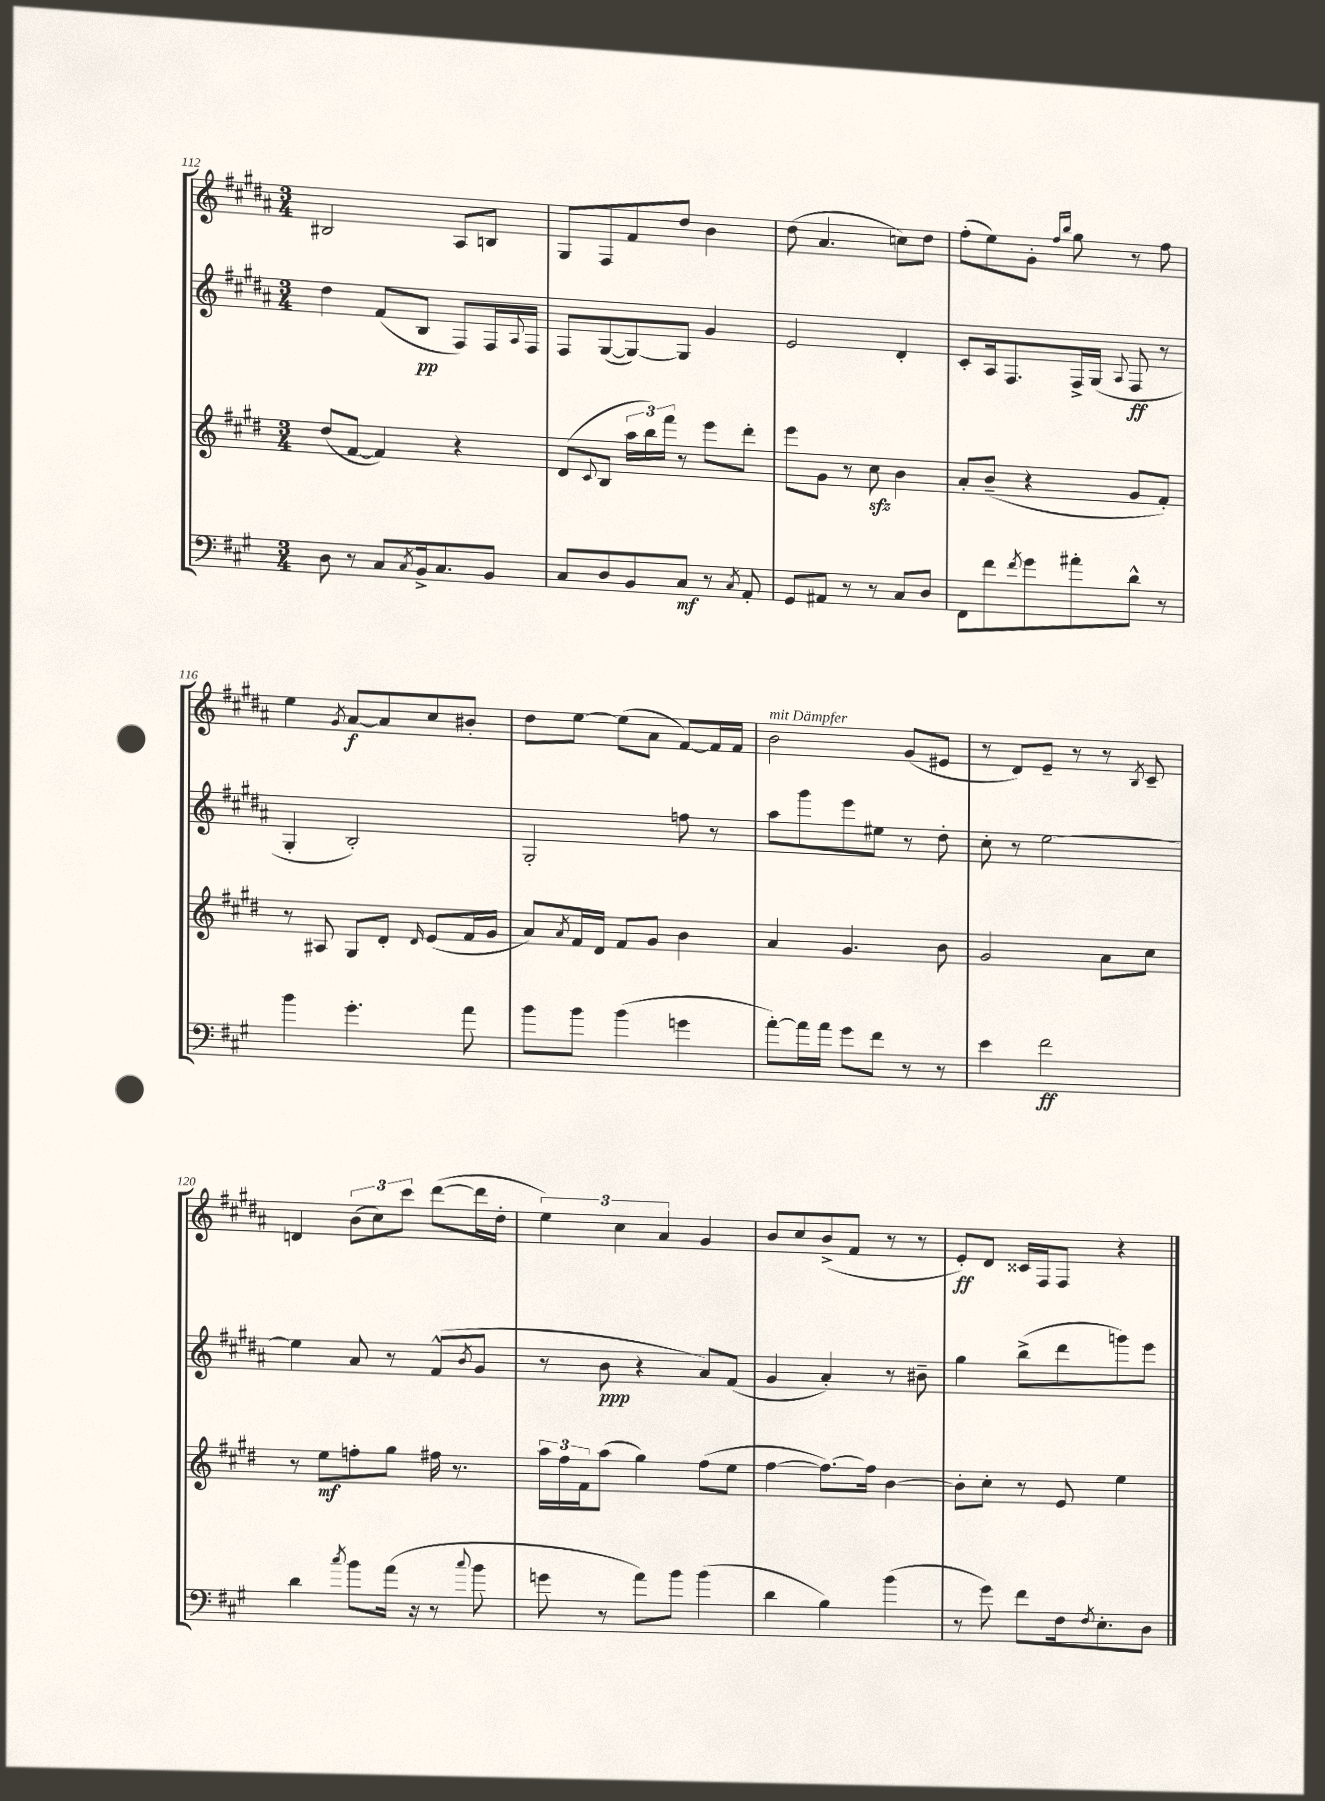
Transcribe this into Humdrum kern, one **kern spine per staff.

**kern	**kern	**kern	**kern
*staff4	*staff3	*staff2	*staff1
*clefF4	*clefG2	*clefG2	*clefG2
*k[f#c#g#]	*k[f#c#g#d#]	*k[f#c#g#d#a#]	*k[f#c#g#d#a#]
*M3/4	*M3/4	*M3/4	*M3/4
8D	(8dd#	4dd#	2B#
8r	[8f#	.	.
8C#	4f#])	(8f#	.
8qC#	.	.	.
16BB^	.	8B	.
8.C#	.	.	.
.	4r	8F#)	8A#
8BB	.	16F#	8B
.	.	8qqA#	.
.	.	16F#	.
=	=	=	=
8C#	(8d#	8F#	8G#
.	8qqc#	.	.
8D	8B	([8G#	8F#
8BB	24aa	8G#_)	8f#
.	24bb)	.	.
.	24fff#	.	.
8C#	8r	8G#]	8dd#
8r	8eee	4g#	4b
8qC#	.	.	.
8AA'	8ddd#'	.	.
=	=	=	=
8GG#	8eee	2e	(8dd#
8AA#	8g#	.	4.a#
8r	8r	.	.
8r	8cc#	.	.
8C#	4b	4d#'	8cc)
8D	.	.	8dd#
=	=	=	=
8FF#	8a'	8c#'	(8ff#'
8f#	(8b~	16A#	8ee)
.	.	8.F#	.
8qf#	.	.	.
8g#	4r	.	8g#'
.	.	.	16qqff#
.	.	.	16qqbb
8a#'	.	16F#^	8gg#
.	.	(16G#	.
.	.	8qqA#	.
8d^^	8g#	8F#	8r
8r	8f#')	8r	8ff#
=	=	=	=
4b	8r	4G#'	4ee
.	8A#	.	.
.	.	.	8qg#
4.g#'	8G#	2B')	[8a#
.	8d#'	.	8a#]
.	16qqd#	.	.
.	(8e	.	8cc#
8a	16f#	.	8b#'
.	16g#	.	.
=	=	=	=
8b	8a)	2G#'	8dd#
.	8qa	.	.
8b	16f#	.	[8ee
.	16d#	.	.
(4b	8f#	.	(8ee]
.	8g#	.	8a#
4g	4b	8ff	[8f#)
.	.	8r	16f#]
.	.	.	16f#
=	=	=	=
[8a')	4a	8aa#	2b
16a]	.	8ggg#	.
16a	.	.	.
8g#	4.g#	8eee	.
8f#	.	8ee#	.
8r	.	8r	(8g#
8r	8b	8dd#'	8e#
=	=	=	=
4e	2g#	8cc#'	8r
.	.	8r	8d#)
2f#	.	[2ee	8e~
.	.	.	8r
.	8a	.	8r
.	.	.	8qB
.	8cc#	.	8c#~
=	=	=	=
4d	8r	4ee]	4d
.	8ee	.	.
8qcc#	.	.	.
8b	8ff'	8a#	(12b
.	.	.	12cc#)
(16a	8gg#	8r	.
.	.	.	12ccc#
16r	.	.	.
8r	16ff#	(8f#^^	([8ddd#
.	8.r	.	.
8qqcc#	.	8qb	.
8b	.	8g#	16ddd#]
.	.	.	16dd#'
=	=	=	=
8g	24aa	8r	6ee)
.	24ff#	.	.
.	24f#	.	.
8r	(8aa	8b	.
.	.	.	6cc#
8a)	4gg#)	4r	.
.	.	.	6a#
8b	.	.	.
(4b	(8ff#	8a#)	4g#
.	8ee	(8f#	.
=	=	=	=
4d	[4ff#	4g#	8b
.	.	.	8cc#
4B)	8.ff#_)	4a#')	(8b^
.	.	.	8f#
.	16ff#]	.	.
(4b	[4b	8r	8r
.	.	8b#~	8r
=	=	=	=
8r	8b']	4gg#	8e')
8g#)	8cc#'	.	8d#
8f#	8r	(8bb^	16c##
.	.	.	16F#
16F#	8e	8ddd#	8F#
8qF#	.	.	.
8.E'	.	.	.
.	4ee	8ggg)	4r
8D	.	8eee	.
==	==	==	==
*-	*-	*-	*-
